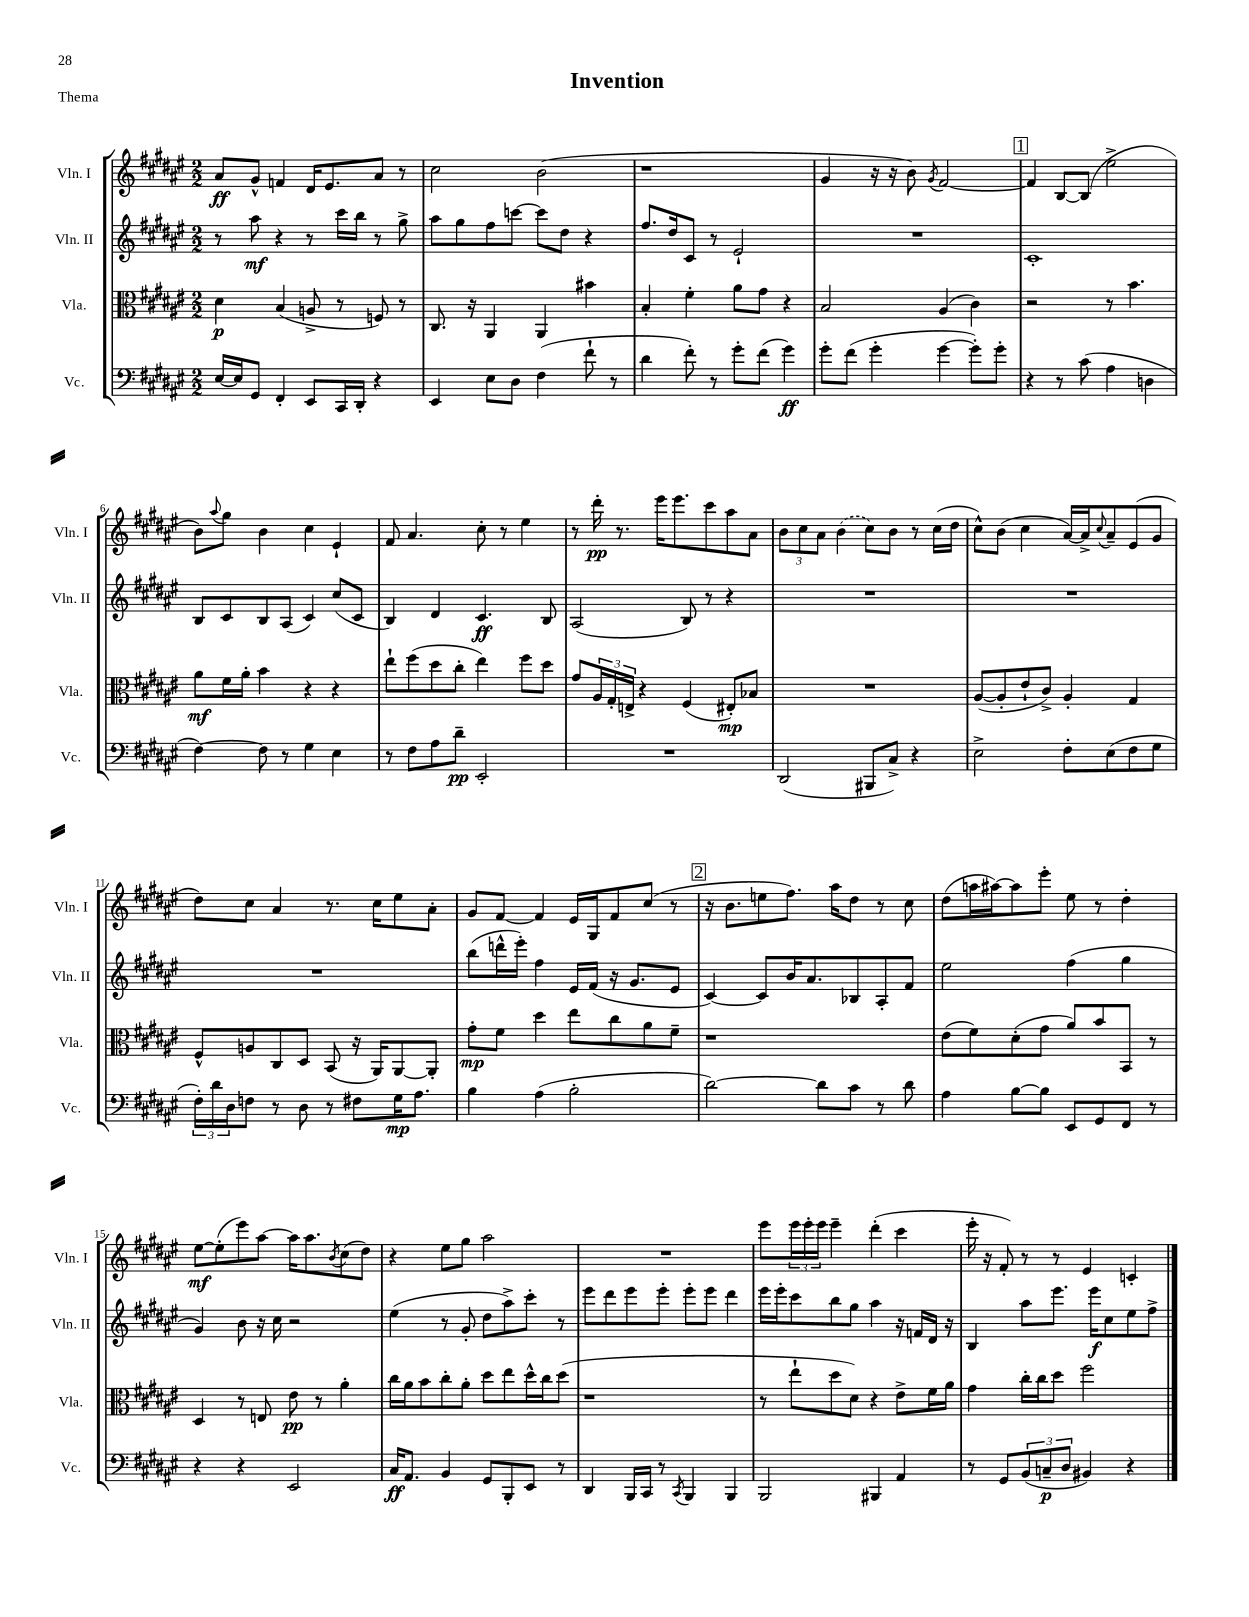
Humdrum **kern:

**kern	**dynam	**kern	**dynam	**kern	**dynam	**kern	**dynam
*part4	*part4	*part3	*part3	*part2	*part2	*part1	*part1
*staff4	*staff4	*staff3	*staff3	*staff2	*staff2	*staff1	*staff1
*I"Vc.	*	*I"Vla.	*	*I"Vln. II	*	*I"Vln. I	*
*I'Vc.	*	*I'Vla.	*	*I'Vln. II	*	*I'Vln. I	*
*clefF4	*	*clefC3	*	*clefG2	*	*clefG2	*
*k[f#c#g#d#a#e#]	*	*k[f#c#g#d#a#e#]	*	*k[f#c#g#d#a#e#]	*	*k[f#c#g#d#a#e#]	*
*M2/2	*	*M2/2	*	*M2/2	*	*M2/2	*
=1	=1	=1	=1	=1	=1	=1	=1
[16E#/LL	.	4d#\	p	8r	.	8a#/L	ff
16E#/J]	.	.	.	.	.	.	.
8GG#/J	.	.	.	8aa#\	mf	8g#^^/J	.
4FF#'/	.	(4B/	.	4r	.	4fn/	.
8EE#/L	.	8An^/	.	8r	.	16d#/KL	.
.	.	.	.	.	.	8.e#/	.
16CC#/L	.	8r	.	16ccc#\LL	.	.	.
16DD#'/JJ	.	.	.	16bb\JJ	.	.	.
4r	.	8Fn/)	.	8r	.	8a#/J	.
.	.	8r	.	8gg#^\	.	8r	.
=2	=2	=2	=2	=2	=2	=2	=2
4EE#/	.	8.C#/	.	8aa#\L	.	2cc#\	.
.	.	.	.	8gg#\	.	.	.
.	.	16r	.	.	.	.	.
8E#\L	.	4AA#/	.	8ff#\	.	.	.
8D#\J	.	.	.	[8cccn\J	.	.	.
(4F#\	.	4AA#/	.	8ccc\L]	.	(2b\	.
.	.	.	.	8dd#\J	.	.	.
8f#`\	.	4b#X\	.	4r	.	.	.
8r	.	.	.	.	.	.	.
=3	=3	=3	=3	=3	=3	=3	=3
4d#\	.	4B'/	.	8.ff#/L	.	1r	.
.	.	.	.	16dd#/k	.	.	.
8f#'\)	.	4f#'\	.	8c#/J	.	.	.
8r	.	.	.	8r	.	.	.
8g#'\L	.	8a#\L	.	2e#`/	.	.	.
(8f#\J	.	8g#\J	.	.	.	.	.
4g#\)	ff	4r	.	.	.	.	.
=4	=4	=4	=4	=4	=4	=4	=4
8g#'\L	.	2B/	.	1r	.	4g#/	.
(8f#\J	.	.	.	.	.	.	.
4g#'\	.	.	.	.	.	16r	.
.	.	.	.	.	.	16r	.
.	.	.	.	.	.	8b\)	.
.	.	.	.	.	.	8qg#/	.
[4g#\	.	(4A#/	.	.	.	[2f#/	.
8g#'\L])	.	4c#\)	.	.	.	.	.
8g#'\J	.	.	.	.	.	.	.
!!LO:REH:place=s1:t=1
=5	=5	=5	=5	=5	=5	=5	=5
4r	.	2r	.	1c#'	.	4f#/]	.
8r	.	.	.	.	.	[8B/L	.
(8c#\	.	.	.	.	.	(8B/J]	.
4A#\	.	8r	.	.	.	2ee#^\	.
.	.	4.b\	.	.	.	.	.
4Dn\	.	.	.	.	.	.	.
!!LO:LB:g=z
=6	=6	=6	=6	=6	=6	=6	=6
[4F#\)	.	8a#\L	mf	8B/L	.	8b\L)	.
.	.	.	.	.	.	8qqaa#/	.
.	.	16f#\L	.	8c#/	.	8gg#\J	.
.	.	16a#'\JJ	.	.	.	.	.
8F#\]	.	4b\	.	8B/	.	4b\	.
8r	.	.	.	(8A#/J	.	.	.
4G#\	.	4r	.	4c#/)	.	4cc#\	.
4E#\	.	4r	.	(8cc#/L	.	4e#`/	.
.	.	.	.	8c#/J	.	.	.
=7	=7	=7	=7	=7	=7	=7	=7
8r	.	8ee#`\L	.	4B/)	.	8f#/	.
8F#\L	.	(8ff#\	.	.	.	4.a#/	.
8A#\	.	8dd#\	.	4d#/	.	.	.
8d#~\J	pp	8cc#'\J	.	.	.	.	.
2EE#'/	.	4ee#\)	.	4.c#/	ff	8cc#'\	.
.	.	.	.	.	.	8r	.
.	.	8ff#\L	.	.	.	4ee#\	.
.	.	8dd#\J	.	8B/	.	.	.
=8	=8	=8	=8	=8	=8	=8	=8
1r	.	8g#/L	.	(2A#/	.	8r	.
.	.	24A#/L	.	.	.	16ddd#'\	pp
.	.	24G#'/	.	.	.	.	.
.	.	.	.	.	.	8.r	.
.	.	24En^/JJ	.	.	.	.	.
.	.	4r	.	.	.	.	.
.	.	.	.	.	.	16eee#\KL	.
.	.	.	.	.	.	8.eee#\	.
.	.	(4F#/	.	8B/)	.	.	.
.	.	.	.	8r	.	8ccc#\	.
.	.	8E#X'/L)	mp	4r	.	8aa#\	.
.	.	8B-X/J	.	.	.	8a#\J	.
=9	=9	=9	=9	=9	=9	=9	=9
(2DD#/	.	1r	.	1r	.	12b\L	.
.	.	.	.	.	.	12cc#\	.
.	.	.	.	.	.	12a#\J	.
.	.	.	.	.	.	(4b\	.
8BBB#X/L	.	.	.	.	.	8cc#\L)	.
8C#^/J)	.	.	.	.	.	8b\J	.
4r	.	.	.	.	.	8r	.
.	.	.	.	.	.	(16cc#\LL	.
.	.	.	.	.	.	16dd#\JJ	.
=10	=10	=10	=10	=10	=10	=10	=10
2E#^\	.	([8A#/L	.	1r	.	8cc#^^\L)	.
.	.	8A#'/]	.	.	.	(8b\J	.
.	.	8e#`/	.	.	.	4cc#\	.
.	.	8c#^/J)	.	.	.	.	.
8F#'\L	.	4A#'/	.	.	.	[16a#/LL)	.
.	.	.	.	.	.	16a#^/J]	.
.	.	.	.	.	.	8qqcc#/	.
(8E#\	.	.	.	.	.	8a#~/	.
8F#\	.	4G#/	.	.	.	(8e#/	.
8G#\J	.	.	.	.	.	8g#/J	.
!!LO:LB:g=z
=11	=11	=11	=11	=11	=11	=11	=11
24F#'\LL)	.	8F#^^/L	.	1r	.	8dd#\L)	.
24d#\	.	.	.	.	.	.	.
24D#\J	.	.	.	.	.	.	.
8Fn\J	.	8An/	.	.	.	8cc#\J	.
8r	.	8C#/	.	.	.	4a#/	.
8D#\	.	8D#/J	.	.	.	.	.
8r	.	(8BB/	.	.	.	8.r	.
8F#X\L	.	16r	.	.	.	.	.
.	.	16AA#/KL)	.	.	.	16cc#\KL	.
16G#\K	mp	[8AA#/	.	.	.	8ee#\	.
8.A#\J	.	.	.	.	.	.	.
.	.	8AA#'/J]	.	.	.	8a#'\J	.
=12	=12	=12	=12	=12	=12	=12	=12
4B\	.	8g#'\L	mp	(8bb\L	.	8g#/L	.
.	.	8f#\J	.	16dddn^^\L	.	[8f#/J	.
.	.	.	.	16eee#'\JJ)	.	.	.
(4A#\	.	4dd#\	.	4ff#\	.	4f#/]	.
2B'\	.	8ee#\L	.	16e#/LL	.	16e#/LL	.
.	.	.	.	(16f#/JJ	.	16G#/J	.
.	.	8cc#\	.	16r	.	8f#/	.
.	.	.	.	8.g#/L	.	.	.
.	.	8a#\	.	.	.	(8cc#/J	.
.	.	8f#~\J	.	8e#/J	.	8r	.
!!LO:REH:place=s1:t=2
=13	=13	=13	=13	=13	=13	=13	=13
[2d#\)	.	1r	.	[4c#/)	.	16r	.
.	.	.	.	.	.	8.b\L	.
.	.	.	.	8c#/L]	.	8een\	.
.	.	.	.	16b/K	.	8.ff#\J)	.
.	.	.	.	8.a#/	.	.	.
8d#\L]	.	.	.	.	.	.	.
.	.	.	.	.	.	16aa#\KL	.
8c#\J	.	.	.	8B-X/	.	8dd#\J	.
8r	.	.	.	8A#'/	.	8r	.
8d#\	.	.	.	8f#/J	.	8cc#\	.
=14	=14	=14	=14	=14	=14	=14	=14
4A#\	.	(8e#\L	.	2ee#\	.	(8dd#\L	.
.	.	8f#\)	.	.	.	16aan\L	.
.	.	.	.	.	.	[16aa#X\J)	.
[8B\L	.	(8d#'\	.	.	.	8aa#\]	.
8B\J]	.	8g#\J	.	.	.	8eee#'\J	.
8EE#/L	.	8a#/L)	.	(4ff#\	.	8ee#\	.
8GG#/	.	8b/	.	.	.	8r	.
8FF#/J	.	8BB/J	.	4gg#\	.	4dd#'\	.
8r	.	8r	.	.	.	.	.
!!LO:LB:g=z
=15	=15	=15	=15	=15	=15	=15	=15
4r	.	4D#/	.	4g#/)	.	[8ee#\L	mf
.	.	.	.	.	.	(8ee#'\]	.
4r	.	8r	.	8b\	.	8eee#\)	.
.	.	8En/	.	16r	.	[8aa#\J	.
.	.	.	.	16cc#\	.	.	.
2EE#/	.	8e#\	pp	2r	.	16aa#\KL]	.
.	.	.	.	.	.	8.aa#\	.
.	.	8r	.	.	.	.	.
.	.	.	.	.	.	8qb/	.
.	.	4a#'\	.	.	.	(8cc#\	.
.	.	.	.	.	.	8dd#\J)	.
=16	=16	=16	=16	=16	=16	=16	=16
16C#/KL	ff	16cc#\LL	.	(4ee#\	.	4r	.
8.AA#/J	.	16a#\J	.	.	.	.	.
.	.	8b\	.	.	.	.	.
4BB/	.	8cc#'\	.	8r	.	8ee#\L	.
.	.	8a#'\J	.	8g#'/	.	8gg#\J	.
8GG#/L	.	8dd#\L	.	8dd#\L	.	2aa#\	.
8BBB'/	.	8ee#\	.	8aa#^\)	.	.	.
8EE#/J	.	16dd#^^\L	.	8ccc#'\J	.	.	.
.	.	16cc#\J	.	.	.	.	.
8r	.	(8dd#\J	.	8r	.	.	.
=17	=17	=17	=17	=17	=17	=17	=17
4DD#/	.	1r	.	8eee#\L	.	1r	.
.	.	.	.	8ddd#\	.	.	.
16BBB/LL	.	.	.	8eee#\	.	.	.
16CC#/JJ	.	.	.	.	.	.	.
8r	.	.	.	8eee#'\J	.	.	.
8qCC#/	.	.	.	.	.	.	.
4BBB/	.	.	.	8eee#'\L	.	.	.
.	.	.	.	8eee#\J	.	.	.
4BBB/	.	.	.	4ddd#\	.	.	.
=18	=18	=18	=18	=18	=18	=18	=18
2BBB/	.	8r	.	16eee#\LL	.	8eee#\L	.
.	.	.	.	16eee#'\J	.	.	.
.	.	8ee#`\L	.	8ccc#\	.	24eee#\L	.
.	.	.	.	.	.	24eee#'\	.
.	.	.	.	.	.	24eee#\JJ	.
.	.	8dd#\	.	8bb\	.	4eee#~\	.
.	.	8d#\J)	.	8gg#\J	.	.	.
4BBB#X/	.	4r	.	4aa#\	.	(4ddd#'\	.
4AA#/	.	8e#^\L	.	16r	.	4ccc#\	.
.	.	.	.	16fn/LL	.	.	.
.	.	16f#\L	.	16d#/JJ	.	.	.
.	.	16a#\JJ	.	16r	.	.	.
=19	=19	=19	=19	=19	=19	=19	=19
8r	.	4g#\	.	4B/	.	16eee#'\	.
.	.	.	.	.	.	16r	.
8GG#/L	.	.	.	.	.	8f#'/)	.
(12BB/	.	16cc#'\LL	.	8aa#\L	.	8r	.
.	.	16cc#\J	.	.	.	.	.
12Cn~/	p	.	.	.	.	.	.
.	.	8dd#\J	.	8.eee#\J	.	8r	.
12D#/J	.	.	.	.	.	.	.
4BB#X/)	.	2ff#\	.	.	.	4e#/	.
.	.	.	.	16eee#\KL	f	.	.
.	.	.	.	8cc#\	.	.	.
4r	.	.	.	8ee#\	.	4cn'/	.
.	.	.	.	8ff#^\J	.	.	.
==	==	==	==	==	==	==	==
*-	*-	*-	*-	*-	*-	*-	*-
